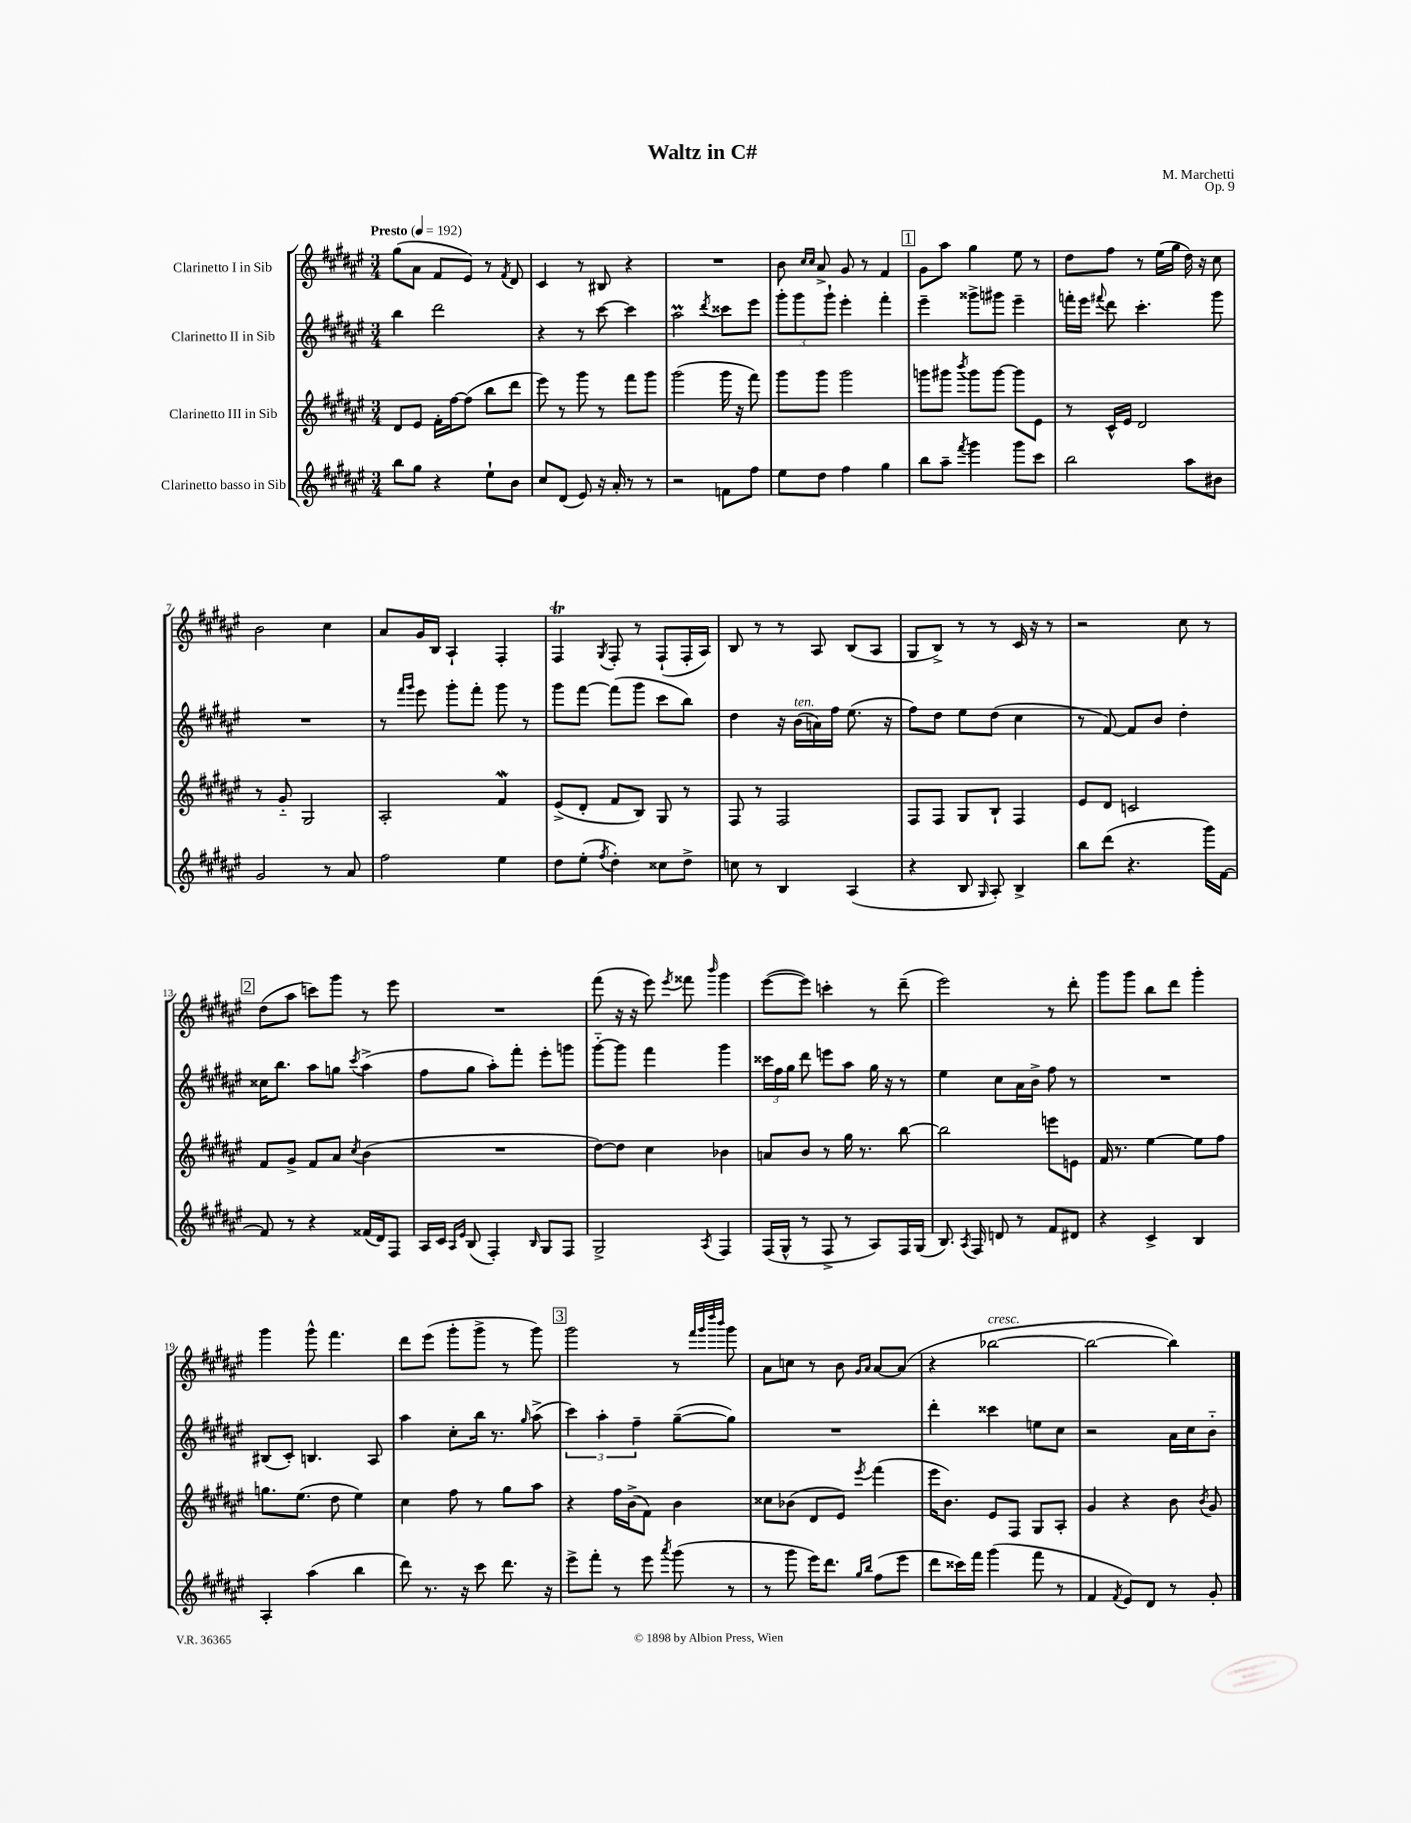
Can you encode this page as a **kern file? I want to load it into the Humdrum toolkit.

**kern	**kern	**kern	**kern
*part4	*part3	*part2	*part1
*staff4	*staff3	*staff2	*staff1
*I"Clarinetto basso in Sib	*I"Clarinetto III in Sib	*I"Clarinetto II in Sib	*I"Clarinetto I in Sib
*clefG2	*clefG2	*clefG2	*clefG2
*k[f#c#g#d#a#e#]	*k[f#c#g#d#a#e#]	*k[f#c#g#d#a#e#]	*k[f#c#g#d#a#e#]
*M3/4	*M3/4	*M3/4	*M3/4
*MM192	*MM192	*MM192	*MM192
=1	=1	=1	=1
!	!	!	!LO:TX:a:B:t=Presto
8bb\L	8d#/L	4bb\	(8gg#\L
8gg#\J	8e#/J	.	8a#\J
4r	16f#'\LL	2ddd#\	8f#/L
.	[16ff#\J	.	.
.	(8ff#\J]	.	8e#/J)
8ee#`\L	8bb\L	.	8r
.	.	.	8qf#/
8b\J	8ddd#\J	.	8d#/
=2	=2	=2	=2
8cc#/L	8eee#\)	4r	4c#/
(8d#/J	8r	.	.
8e#/)	8ggg#\	8r	8r
16r	8r	[8ccc#\	8B#X/
16a#'/	.	.	.
8r	8fff#\L	4ccc#\]	4r
8r	8ggg#\J	.	.
=3	=3	=3	=3
2r	(2ggg#\	2aa#m\	2.r
.	.	8qddd#/	.
8fn\L	16ggg#\	8ccc##X\L	.
.	16r	.	.
8ff#\J	8fff#\)	8eee#\J	.
=4	=4	=4	=4
8ee#\L	8ggg#\L	12ggg#'\L	8b\
.	.	12ggg#\	.
.	.	.	16qqcc#/LL
.	.	.	16qqcc#/JJ
8dd#\J	8ggg#\J	.	8a#^/
.	.	12ggg#`\J	.
4ff#\	2ggg#\	4eee#'\	8g#/
.	.	.	8r
4gg#\	.	4fff#'\	4f#/
!!LO:REH:place=s1:t=1
=5	=5	=5	=5
8bb\L	8gggn\L	4eee#~\	8g#\L
8aa#~\J	8ggg#X\J	.	8aa#\J
8qfff#/	8qbbb/	.	.
4ggg#\	8ggg#\L	8ggg##X^\L	4gg#\
.	[8ggg#\J	8ggg#X\J	.
8ggg#\L	8ggg#\L]	4eee#~\	8ee#\
8ccc#\J	8e#\J	.	8r
=6	=6	=6	=6
2bb\	8r	16fffn'\LL	8dd#\L
.	.	16eee#\JJ	.
.	.	8qqfff#X/	.
.	16c#^^/LL	8ddd#\	8ff#\J
.	16e#/JJ	.	.
.	2d#/	4.ccc#'\	8r
.	.	.	(16ee#\LL
.	.	.	16gg#\JJ
8aa#\L	.	.	16dd#\)
.	.	.	16r
8b#X\J	.	8ggg#\	8cc#\
!!LO:LB:g=z
=7	=7	=7	=7
2g#/	8r	2.r	2b\
.	8g#/	.	.
.	2G#/	.	.
8r	.	.	4cc#\
8a#/	.	.	.
=8	=8	=8	=8
2ff#\	2A#'/	8r	8a#/L
.	.	16qqfff#/LL	.
.	.	16qqggg#/JJ	.
.	.	8eee#\	16g#/L
.	.	.	16B/JJ
.	.	8ggg#'\L	4A#`/
.	.	8fff#'\J	.
4ee#\	4f#w/	8ggg#\	4F#'/
.	.	8r	.
=9	=9	=9	=9
8dd#\L	(8e#^/L	8ggg#\L	4F#T/
(8ee#'\J	8d#'/J	[8fff#\J	.
8qff#/	.	.	8qG#/
4dd#'\)	8f#/L	(8fff#\L]	8F#'/
.	8B/J)	8ggg#\J	8r
8cc##X\L	8G#/	8ccc#\L	(8F#`/L
8dd#^\J	8r	8bb\J)	16F#'/L
.	.	.	16A#/JJ)
=10	=10	=10	=10
8ccn\	8F#/	4dd#\	8B/
8r	8r	.	8r
4B/	2F#/	16r	8r
!	!	!LO:TX:a:i:t=ten.	!
.	.	(16b\LL	.
.	.	16an\)	8A#/
.	.	16ff#\JJ	.
(4A#/	.	(8.ee#\	(8B/L
.	.	.	8A#/J
.	.	16r	.
=11	=11	=11	=11
4r	8F#/L	8ff#\L)	8G#/L
.	8F#/J	8dd#\J	8B^/J)
8B/	8G#/L	8ee#\L	8r
16qqG#/	.	.	.
8A#'/)	8B`/J	(8dd#\J	8r
4B^/	4F#/	4cc#\	16c#/
.	.	.	16r
.	.	.	8r
=12	=12	=12	=12
8bb\L	8e#/L	8r	2r
(8ddd#\J	8d#/J	[8f#/)	.
4.r	2cn/	8f#/L]	.
.	.	8b/J	.
.	.	4dd#'\	8cc#\
16ggg#\LL)	.	.	8r
[16f#\JJ	.	.	.
!!LO:LB:g=z
!!LO:REH:place=s1:t=2
=13	=13	=13	=13
8f#/]	8f#/L	16cc##X\KL	(8dd#\L
.	.	8.bb\J	.
8r	8g#^/J	.	8aa#\J
4r	8f#/L	8aa#\L	8cccn\L)
.	8a#/J	8ggn\J	8ggg#\J
.	8qcc#/	8qccc#/	.
(16f##X/LL	(4b\	(4aa#^\	8r
16d#/J)	.	.	.
8F#/J	.	.	8eee#\
=14	=14	=14	=14
16A#/LL	2.r	8ff#\L	2.r
16c#/JJ	.	.	.
16qqA#/LL	.	.	.
16qqe#/JJ	.	.	.
(8B/	.	8gg#\J	.
4F#'/)	.	8aa#'\L)	.
.	.	8fff#'\J	.
16qqB/	.	.	.
8G#/L	.	8eee#'\L	.
8F#/J	.	8gggn\J	.
=15	=15	=15	=15
2G#^/	[8dd#\L)	[8ggg#\L	(8fff#\
.	8dd#\J]	8ggg#\J]	16r
.	.	.	16r
.	4cc#\	4fff#\	8eee#\)
.	.	.	8qeee#/
.	.	.	8fff##X\
8qA#/	.	.	16qqbbb/
4F#/	4b-X\	4ggg#\	4ggg#\
=16	=16	=16	=16
(16F#/LL	8an/L	24ccc##X\LL	([8eee#\L
.	.	24ff#\	.
16G#^^/JJ	.	.	.
.	.	24gg#\JJ	.
8r	8b/J	8ddd#\	8eee#\J])
8F#^/	8r	8eeen\L	4cccn'\
8r	16gg#\	8aa#\J	.
.	8.r	.	.
8A#/L)	.	16gg#\	8r
.	.	16r	.
16F#/L	[8bb\	8r	(8ddd#~\
(16G#/JJ	.	.	.
=17	=17	=17	=17
8.B/)	2bb\]	4ee#\	2eee#\)
8qA#/	.	.	.
16F#/	.	.	.
8dn/	.	8cc#\L	.
8r	.	16a#\L	.
.	.	16b^\JJ	.
8f#/L	8eeen\L	8ff#\	8r
8d#X/J	8en\J	8r	8ddd#'\
=18	=18	=18	=18
4r	16f#/	2.r	8ggg#\L
.	8.r	.	.
.	.	.	8ggg#\J
4c#^/	[4ee#\	.	8bb\L
.	.	.	8ddd#\J
4B/	8ee#\L]	.	4ggg#'\
.	8ff#\J	.	.
!!LO:LB:g=z
=19	=19	=19	=19
4A#'/	8.ggn\L	(8B#X/L	4ggg#\
.	.	8c#'/J)	.
.	(8.ee#\J	.	.
(4aa#\	.	4.Bn/	8ggg#^^\
.	8dd#\	.	4.fff#\
4bb\	4ee#\)	.	.
.	.	8A#/	.
=20	=20	=20	=20
8ddd#\)	4cc#\	4aa#\	8ddd#\L
8.r	.	.	(8eee#\J
.	8ff#\	8cc#'\L	8ggg#'\L
16r	.	.	.
8ccc#\	8r	16bb\Jk	8ggg#^\J
.	.	8.r	.
8.ddd#\	8gg#\L	.	8r
.	.	16qqgg#/	.
.	8aa#\J	(8aa#^\	8ggg#\)
16r	.	.	.
!!LO:REH:place=s1:t=3
=21	=21	=21	=21
8eee#^\L	4r	6ccc#\)	2ggg#\
8fff#'\J	.	.	.
.	.	6aa#'\	.
8r	16ff#\LL	.	.
.	(16b^\J	.	.
.	.	6ff#~\	.
8eee#\	8f#\J)	.	.
8qaaa#/	.	.	.
(8ggg#\	4b\	([8gg#~\L	8r
.	.	.	32qqfff#/LLL
.	.	.	32qqggg#/
.	.	.	32qqdddd#/
.	.	.	32qqbbb/JJJ
8r	.	8gg#\J])	8ggg#\
=22	=22	=22	=22
8r	8cc##X\L	2.r	8a#\L
8ggg#\	(8b-X\J	.	8ccn\J
16eee#\KL)	8d#/L	.	8r
8.ddd#\J	.	.	.
.	8e#/J)	.	8b\
16qqgg#/LL	.	.	16qqg#/LL
16qqbb/JJ	8qeee#/	.	16qqa#/JJ
(8ff#\L	(4fff#\	.	[8a#/L
8eee#\J	.	.	(8a#/J]
=23	=23	=23	=23
8ddd#\L	16eee#\KL	4ddd#'\	4r
.	8.b\J)	.	.
16ccc##X\L)	.	.	.
16fff#\JJ	.	.	.
!	!	!	!LO:TX:a:i:t=cresc.
(4ggg#\	8e#/L	4ccc##X\	[2bb-X\
.	8F#/J	.	.
8fff#\	8G#/L	8een\L	.
8r	8A#'/J	8cc#\J	.
=24	=24	=24	=24
4f#/	4g#/	2r	2bb-\_
8qf#/	.	.	.
8e#/L)	4r	.	.
8d#/J	.	.	.
8r	8b\	16a#\LL	4bb-\])
.	.	16cc#\J	.
.	8qb/	.	.
8g#'/	8g#/	8b\J	.
==	==	==	==
*-	*-	*-	*-
